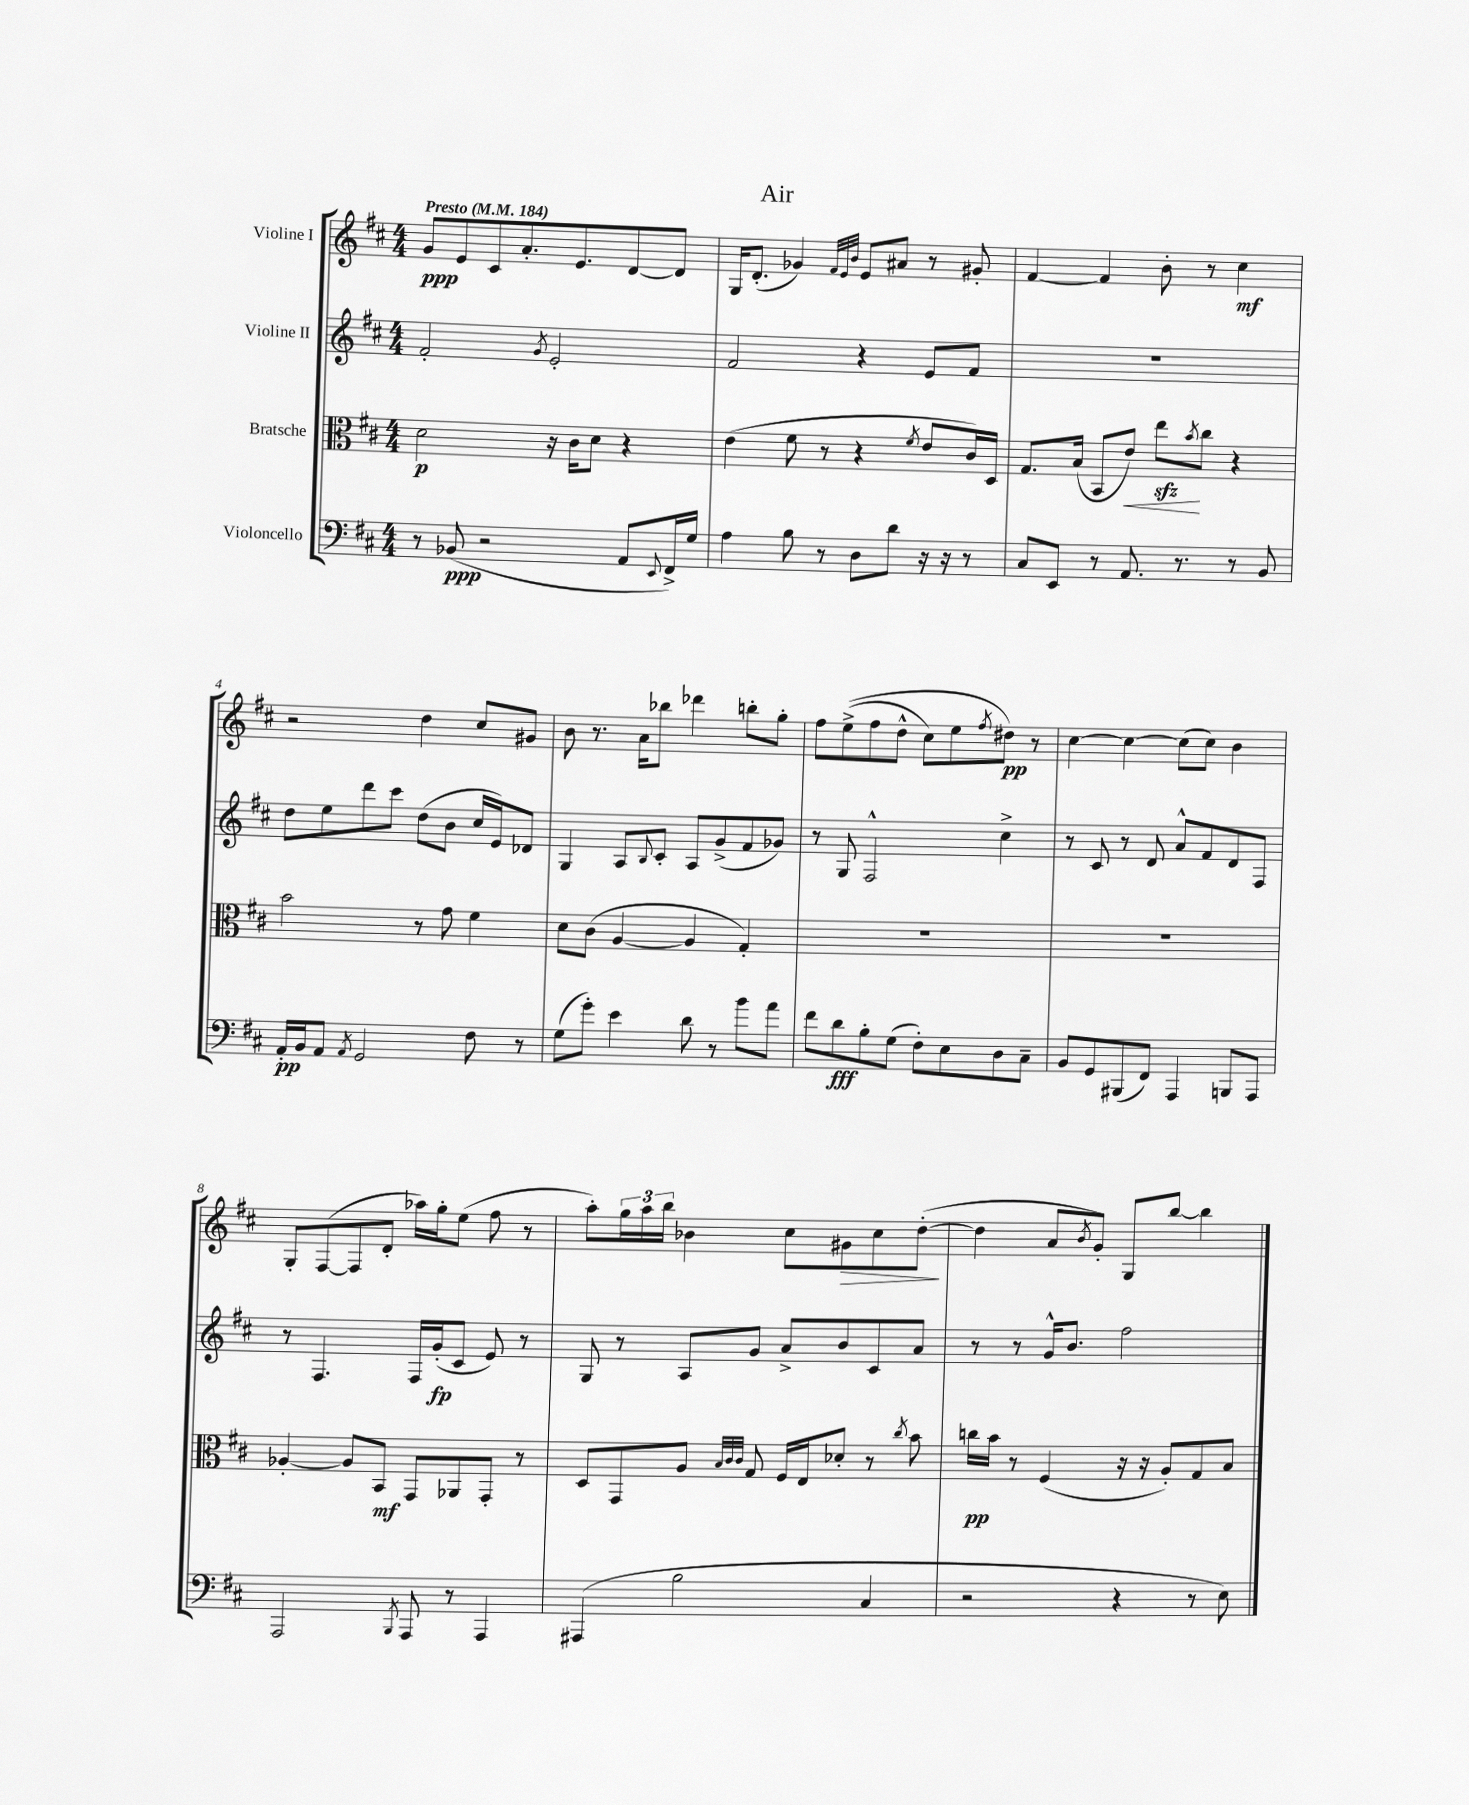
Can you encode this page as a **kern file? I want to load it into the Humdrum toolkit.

**kern	**kern	**kern	**kern
*staff4	*staff3	*staff2	*staff1
*clefF4	*clefC3	*clefG2	*clefG2
*k[f#c#]	*k[f#c#]	*k[f#c#]	*k[f#c#]
*M4/4	*M4/4	*M4/4	*M4/4
*MM184	*MM184	*MM184	*MM184
8r	2d	2f#'	8g
(8BB-	.	.	8e
2r	.	.	8c#
.	.	.	8.a'
.	.	8qg	.
.	16r	2e'	.
.	16c#	.	8.e
.	8d	.	.
8AA	4r	.	[8d
8qqEE	.	.	.
16FF#^)	.	.	8d]
16G	.	.	.
=	=	=	=
4A	(4e	2f#	16G
.	.	.	(8.d'
8B	8f#	.	4g-)
8r	8r	.	.
.	.	.	32qqf#
.	.	.	32qqe
.	.	.	32qqb
8D	4r	4r	8e
8d	.	.	8a#
.	8qf#	.	.
16r	8e	8e	8r
16r	.	.	.
8r	16c#)	8f#	8g#'
.	16D	.	.
=	=	=	=
8C#	8.G	1r	[4f#
8EE	.	.	.
.	(16B	.	.
8r	8BB	.	4f#]
8.AA	8e)	.	.
.	8ee	.	8b'
8.r	.	.	.
.	8qb	.	.
.	8cc#	.	8r
8r	4r	.	4cc#
8BB	.	.	.
=	=	=	=
16AA'	2b	8dd	2r
16BB	.	.	.
8AA	.	8ee	.
8qAA	.	.	.
2GG	.	8ddd	.
.	.	8ccc#	.
.	8r	(8dd	4dd
.	8g	8b	.
8F#	4f#	16cc#	8cc#
.	.	16e)	.
8r	.	8d-	8g#
=	=	=	=
(8G	8d	4G	8b
8g')	(8c#	.	8.r
4e	[4A	8A	.
.	.	.	16a
.	.	8qqB	.
.	.	8c#'	8bb-
8d	4A]	8A	4ddd-
8r	.	(8g^	.
8b	4G')	8f#	8bb'
8a	.	8g-)	8gg'
=	=	=	=
8f#	1r	8r	8ff#
8d	.	8G	&((8ee^
8B'	.	2F#^^	8ff#
(8G	.	.	8dd^^
8F#')	.	.	8cc#)
8E	.	.	8ee
.	.	.	8qff#
8D	.	4cc#^	8dd#&)
8C#~	.	.	8r
=	=	=	=
8BB	1r	8r	[4cc#
8GG	.	8c#	.
(8BBB#	.	8r	4cc#_
8FF#)	.	8d	.
4AAA	.	8a^^	(8cc#]
.	.	8f#	8cc#)
8BBB	.	8d	4b
8AAA	.	8F#	.
=	=	=	=
2AAA	[4A-'	8r	8G'
.	.	4.F#	([8F#
.	8A-]	.	8F#]
.	8BB	.	8d'
8qBBB	.	.	.
8AAA	8GG	16F#	16aa-)
.	.	(16g'	16gg'
8r	8AA-	8c#	(8ee
4AAA	8GG'	8e)	8ff#
.	8r	8r	8r
=	=	=	=
(4AAA#	8D	8G	8aa')
.	8GG	8r	24gg
.	.	.	24aa
.	.	.	24bb
2B	8A	8A	4b-
.	32qqB	.	.
.	32qqc#	.	.
.	32qqc#	.	.
.	8G	8g	.
.	16F#	8a^	8cc#
.	16E	.	.
.	8d-'	8b	8g#
4C#	8r	8c#	8cc#
.	8qcc#	.	.
.	8b	8a	([8dd'
=	=	=	=
2r	16cc	8r	4dd]
.	16b	.	.
.	8r	8r	.
.	(4F#	16g^^	8a
.	.	8.b	.
.	.	.	8qb
.	.	.	8g')
4r	16r	2ff#	8G
.	16r	.	.
.	8A')	.	[8bb
8r	8G	.	4bb]
8E)	8B	.	.
==	==	==	==
*-	*-	*-	*-
